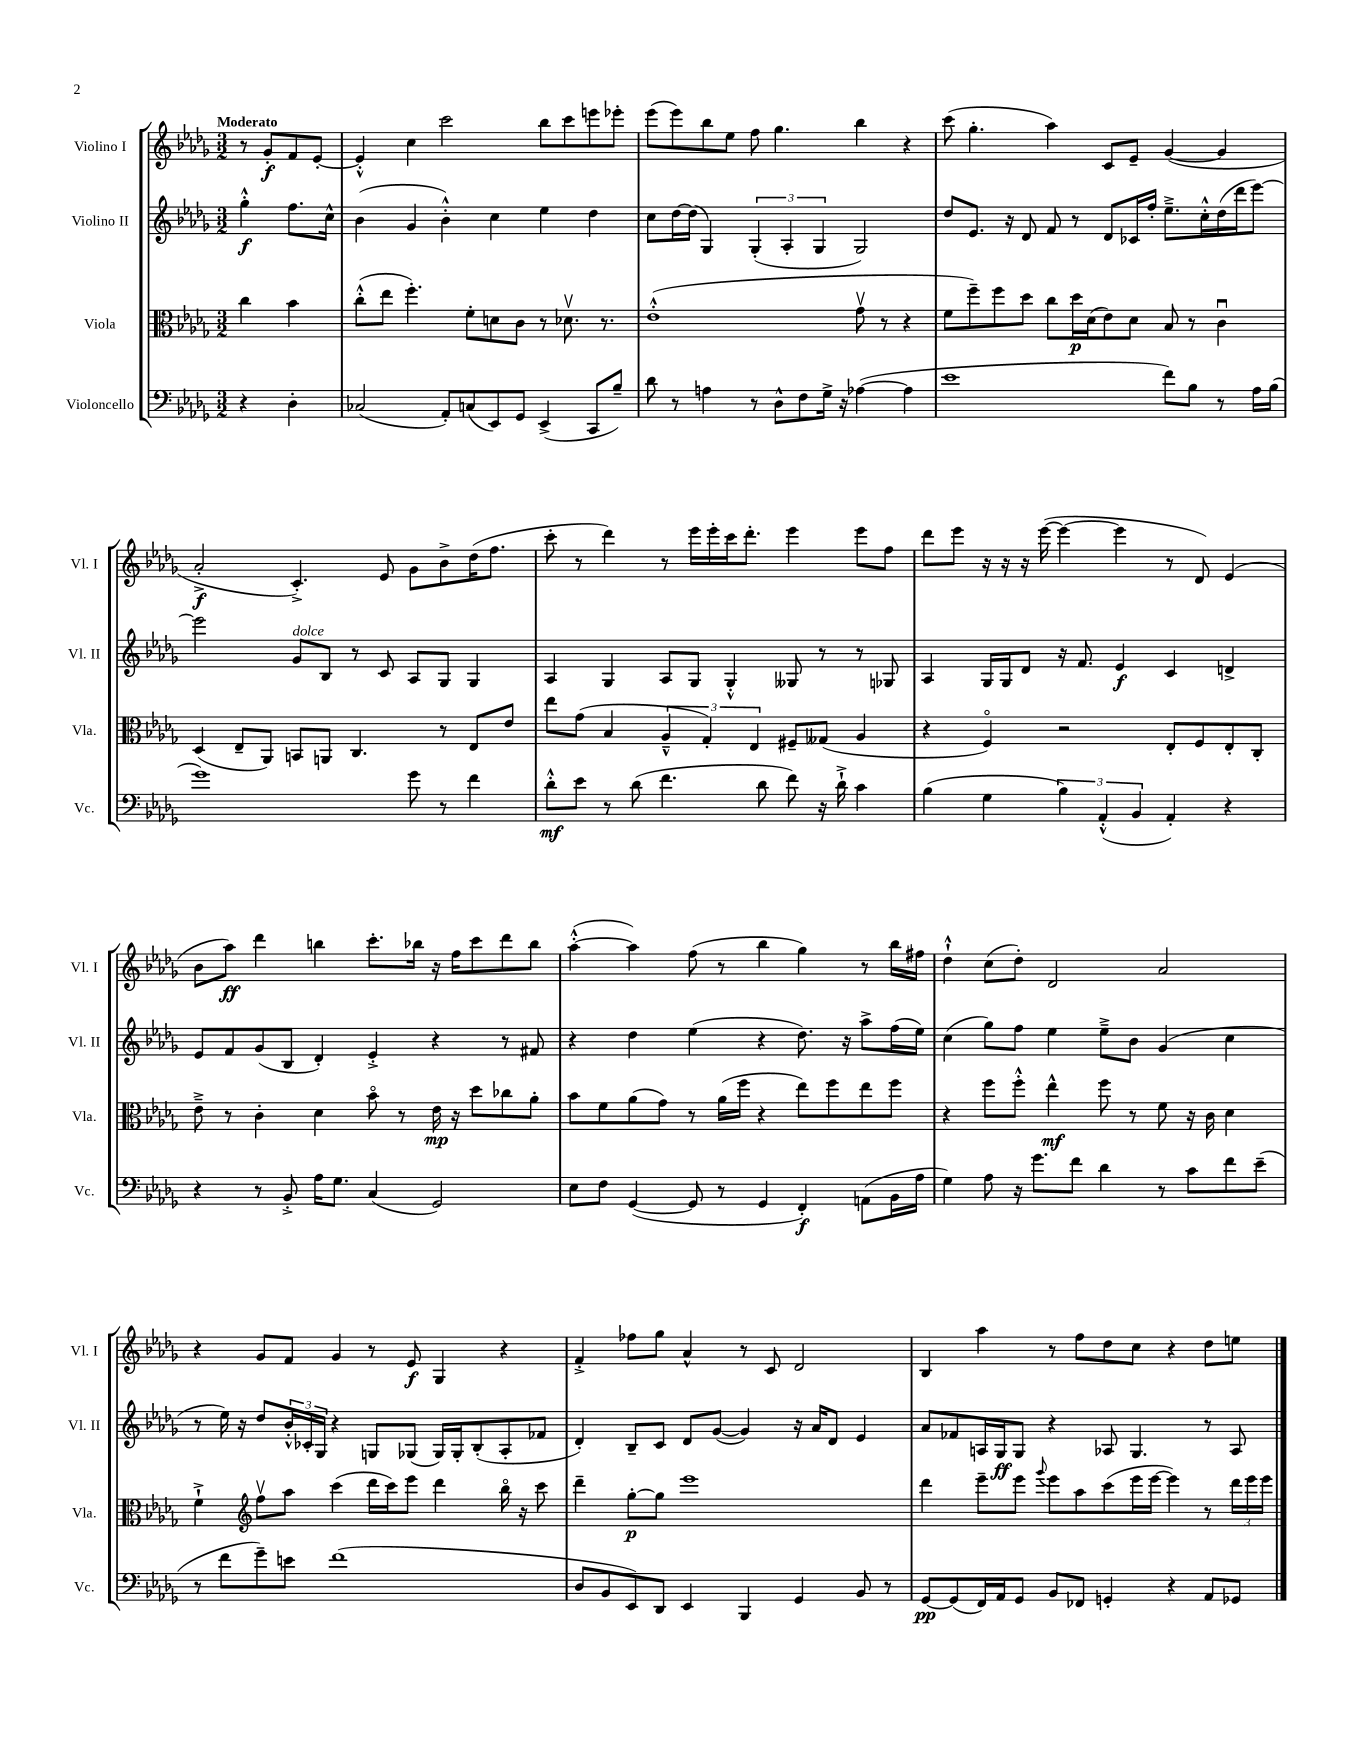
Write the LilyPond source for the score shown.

<<
\new StaffGroup <<
\new Staff = "s0" \with { instrumentName = "Violino I" shortInstrumentName = "Vl. I" } {
    \clef treble \key des \major \numericTimeSignature \time 3/2 \partial 2 \tempo "Moderato"
    r8 ges'8-.\f f'8 ees'8~-. |
    ees'4-.-^ c''4 c'''2 bes''8 c'''8 e'''8 ees'''8-. |
    ees'''8( ees'''8) bes''8 ees''8 f''8 ges''4. bes''4 r4 |
    c'''8( ges''4.-. aes''4) c'8 ees'8-- ges'4~( ges'4 |
    aes'2-.->\f c'4.-.->) ees'8 ges'8 bes'8-> des''16( f''8. |
    c'''8-. r8 des'''4) r8 ees'''16 ees'''16-. c'''16 des'''8.-. ees'''4 ees'''8 f''8 |
    des'''8 ees'''8 r16 r16 r16 ees'''16~( ees'''4~ ees'''4 r8 des'8) ees'4( |
    bes'8 aes''8\ff) des'''4 b''4 c'''8.-. bes''16 r16 f''16 c'''8 des'''8 bes''8 |
    aes''4~-.-^( aes''4) f''8( r8 bes''4 ges''4) r8 bes''16 fis''16 |
    des''4-!-^ c''8( des''8-.) des'2 aes'2 |
    r4 ges'8 f'8 ges'4 r8 ees'8\f ges4 r4 |
    f'4-.-> fes''8 ges''8 aes'4-^ r8 c'8 des'2 |
    bes4 aes''4 r8 f''8 des''8 c''8 r4 des''8 e''8 \bar "|." |
}
\new Staff = "s1" \with { instrumentName = "Violino II" shortInstrumentName = "Vl. II" } {
    \clef treble \key des \major \numericTimeSignature \time 3/2 \partial 2
    ges''4-.-^\f f''8. c''16-^ |
    bes'4( ges'4 bes'4-.-^) c''4 ees''4 des''4 |
    c''8 des''16~ des''16( ges4) \tuplet 3/2 { ges4-.( aes4-. ges4 } ges2) |
    des''8 ees'8. r16 des'8 f'8 r8 des'8 ces'16 f''16-. ees''8.---> c''16-.-^ des''16( des'''16 ees'''8~) |
    ees'''2 ges'8^\markup { \italic "dolce" } bes8 r8 c'8 aes8 ges8 ges4 |
    aes4 ges4 aes8 ges8 ges4-.-^ geses8 r8 r8 ges8 |
    aes4 ges16 ges16 des'8 r16 f'8. ees'4\f c'4 d'4-> |
    ees'8 f'8 ges'8( bes8 des'4-.) ees'4-.-> r4 r8 fis'8 |
    r4 des''4 ees''4( r4 des''8.) r16 aes''8-> f''16( ees''16) |
    c''4( ges''8) f''8 ees''4 ees''8---> bes'8 ges'4( c''4 |
    r8 ees''16) r16 des''8 \tuplet 3/2 { bes'16-.-^ ces'16-. ges16 } r4 g8 ges8( ges16) ges16-. bes8-.( aes8-. fes'8 |
    des'4-.) bes8-- c'8 des'8 ges'8~( ges'4) r16 aes'16 des'8 ees'4 |
    aes'8 fes'8 a16 ges16\ff ges8 r4 aes8 ges4. r8 aes8 \bar "|." |
}
\new Staff = "s2" \with { instrumentName = "Viola" shortInstrumentName = "Vla." } {
    \clef alto \key des \major \numericTimeSignature \time 3/2 \partial 2
    c''4 bes'4 |
    c''8-.-^( ees''8 f''4.-.) f'8-. d'8 c'8 r8 des'8.\upbow r8. |
    ees'1-.-^( ges'8\upbow r8 r4 |
    f'8 f''8--) f''8 des''8 c''8 des''16\p des'16( ees'8) des'8 bes8 r8 c'4\downbow |
    des4( ees8-- aes,8) b,8 a,8 c4. r8 ees8 ees'8 |
    ees''8 ges'8( bes4 \tuplet 3/2 { aes4---^ ges4-.) ees4 } fis8-- geses8( aes4 |
    r4 f4\flageolet) r2 ees8-. f8 ees8-. c8-. |
    ees'8---> r8 c'4-. des'4 bes'8\flageolet r8 ees'16\mp r16 des''8 ces''8 aes'8-. |
    bes'8 f'8 aes'8( ges'8) r8 aes'16( f''16 r4 ees''8) f''8 ees''8 f''8 |
    r4 f''8 f''8-.-^ ees''4-^\mf f''8 r8 f'8 r16 c'16 des'4 |
    f'4-!-> \clef treble f''8\upbow aes''8 c'''4( des'''16 c'''16) ees'''8 des'''4 bes''16\flageolet r16 c'''8 |
    des'''4-- ges''8~-.\p ges''8 ees'''1 |
    des'''4 ees'''8-- ees'''8 \appoggiatura { ges'''8 } ees'''8 aes''8 c'''8( ees'''16 ees'''16~ ees'''4) r8 \tuplet 3/2 { des'''16 ees'''16 ees'''16 } \bar "|." |
}
\new Staff = "s3" \with { instrumentName = "Violoncello" shortInstrumentName = "Vc." } {
    \clef bass \key des \major \numericTimeSignature \time 3/2 \partial 2
    r4 des4-. |
    ces2( aes,8-.) c8( ees,8) ges,8 ees,4->( c,8 bes8--) |
    des'8 r8 a4 r8 des8-^ f8 ges16-> r16 aes4~( aes4 |
    ees'1 f'8) bes8 r8 aes16 bes16( |
    ges'1) ges'8 r8 f'4 |
    des'8-.-^\mf ees'8 r8 des'8( f'4. des'8 f'8) r16 des'16-!-> c'4 |
    bes4( ges4 \tuplet 3/2 { bes4) aes,4-.-^( bes,4 } aes,4-.) r4 |
    r4 r8 bes,8-.-> aes16 ges8. c4( ges,2) |
    ees8 f8 ges,4~( ges,8 r8 ges,4 f,4-.\f) a,8( bes,16 aes16 |
    ges4) aes8 r16 ges'8. f'8 des'4 r8 c'8 f'8 ees'8--( |
    r8 f'8 ges'8--) e'8 f'1( |
    des8 bes,8 ees,8) des,8 ees,4 bes,,4 ges,4 bes,8 r8 |
    ges,8~\pp ges,8( f,16) aes,16 ges,8 bes,8 fes,8 g,4-. r4 aes,8 ges,8 \bar "|." |
}
>>
>>
\layout { \context { \Score \remove "Bar_number_engraver" } }
